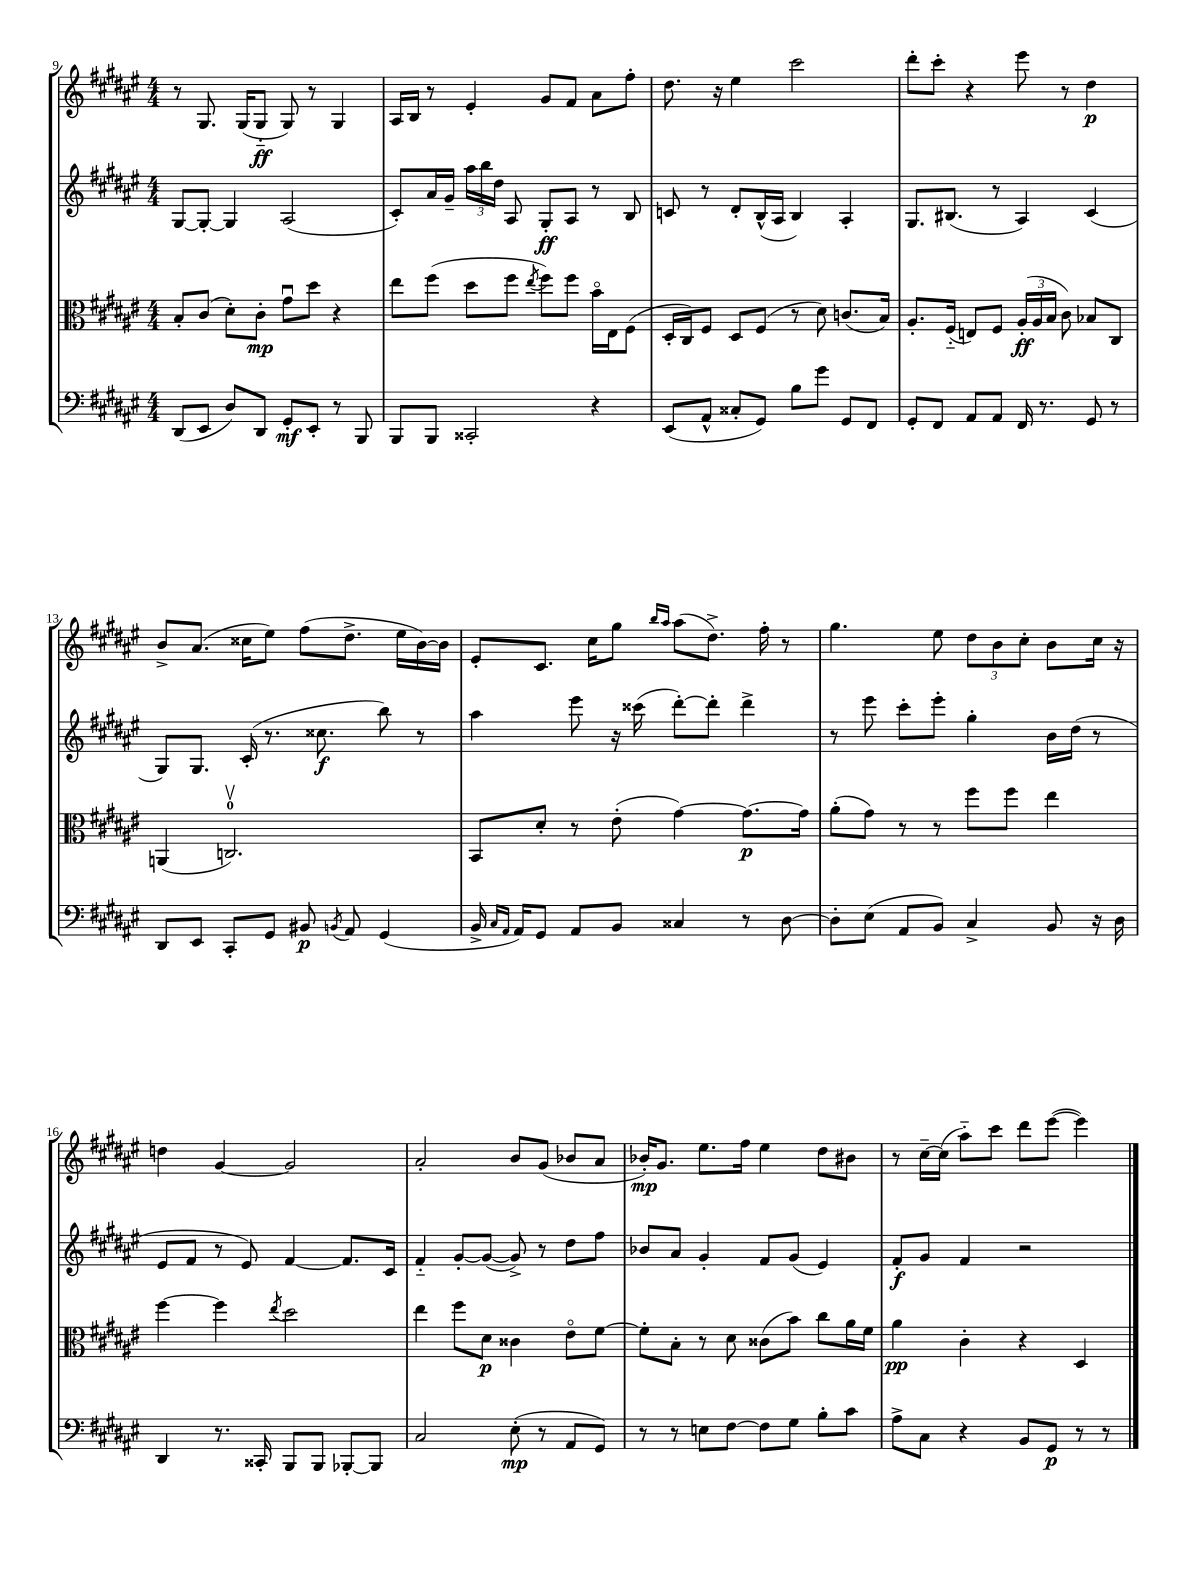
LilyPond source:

<<
\new StaffGroup <<
\new Staff = "s0" {
    \clef treble \key fis \major \numericTimeSignature \time 4/4
    \autoBeamOff r8 gis8. gis16[( gis8]-_\ff gis8) r8 gis4 |
    ais16[ b16] r8 eis'4-. gis'8[ fis'8] ais'8[ fis''8]-. |
    dis''8. r16 eis''4 cis'''2 |
    dis'''8[-. cis'''8]-. r4 eis'''8 r8 dis''4\p |
    b'8[-> ais'8.]( cisis''16[ eis''8]) fis''8[( dis''8.]-> eis''16[ b'16~) b'16] |
    eis'8[-. cis'8.] cis''16[ gis''8] \grace { b''16[ ais''16] } ais''8[( dis''8.]->) fis''16-. r8 |
    gis''4. eis''8 \tuplet 3/2 { dis''8[ b'8 cis''8]-. } b'8[ cis''16] r16 |
    d''4 gis'4~ gis'2 |
    ais'2-. b'8[ gis'8]( bes'8[ ais'8] |
    bes'16[-.\mp) gis'8.] eis''8.[ fis''16] eis''4 dis''8[ bis'8] |
    r8 cis''16[~-- cis''16]( ais''8[-_) cis'''8] dis'''8[ eis'''8]~( eis'''4) \bar "|." |
}
\new Staff = "s1" {
    \clef treble \key fis \major \numericTimeSignature \time 4/4
    \autoBeamOff gis8[~ gis8]~-. gis4 ais2( |
    cis'8[-.) ais'16 gis'16]-- \tuplet 3/2 { ais''16[ b''16 dis''16] } ais8 gis8[-.\ff ais8] r8 b8 |
    c'8 r8 dis'8[-. b16-^( ais16] b4) ais4-. |
    gis8.[ bis8.]( r8 ais4) cis'4( |
    gis8[) gis8.] cis'16-.( r8. cisis''8.\f b''8) r8 |
    ais''4 eis'''8 r16 cisis'''16( dis'''8[~-.) dis'''8]-. dis'''4-> |
    r8 eis'''8 cis'''8[-. eis'''8]-. gis''4-. b'16[ dis''16]( r8 |
    eis'8[ fis'8] r8 eis'8) fis'4~ fis'8.[ cis'16] |
    fis'4-_ gis'8[~-. gis'8]~( gis'8->) r8 dis''8[ fis''8] |
    bes'8[ ais'8] gis'4-. fis'8[ gis'8]( eis'4) |
    fis'8[-.\f gis'8] fis'4 r2 \bar "|." |
}
\new Staff = "s2" {
    \clef alto \key fis \major \numericTimeSignature \time 4/4
    \autoBeamOff b8[-. cis'8]( dis'8[-.) cis'8]-.\mp gis'8[\downbow dis''8] r4 |
    eis''8[ fis''8]( dis''8[ fis''8] \acciaccatura { eis''8 } fis''8[) fis''8] b'16[\flageolet eis16 fis8]( |
    dis16[-. cis16) fis8] dis8[ fis8]( r8 dis'8) c'8.[( b16]) |
    ais8.[-. fis16]-_( e8[) fis8] \tuplet 3/2 { ais16[-.\ff( ais16 b16] } cis'8) bes8[ cis8] |
    a,4( c2.-0\upbow) |
    b,8[ dis'8]-. r8 eis'8-.( gis'4~) gis'8.[~\p gis'16] |
    ais'8[-.( gis'8]) r8 r8 fis''8[ fis''8] eis''4 |
    fis''4~ fis''4 \acciaccatura { eis''8 } dis''2 |
    eis''4 fis''8[ dis'8]\p cisis'4 eis'8[\flageolet fis'8]~ |
    fis'8[-. b8]-. r8 dis'8 cisis'8[( b'8]) cis''8[ ais'16 fis'16] |
    ais'4\pp cis'4-. r4 dis4 \bar "|." |
}
\new Staff = "s3" {
    \clef bass \key fis \major \numericTimeSignature \time 4/4
    \autoBeamOff dis,8[( eis,8] dis8[) dis,8] gis,8[-.\mf eis,8]-. r8 b,,8 |
    b,,8[ b,,8] cisis,2-. r4 |
    eis,8[( ais,8]-^ cisis8[-. gis,8]) b8[ gis'8] gis,8[ fis,8] |
    gis,8[-. fis,8] ais,8[ ais,8] fis,16 r8. gis,8 r8 |
    dis,8[ eis,8] cis,8[-. gis,8] bis,8\p \acciaccatura { b,8 } ais,8 gis,4( |
    b,16-> \grace { cis16[ ais,16] } ais,16[) gis,8] ais,8[ b,8] cisis4 r8 dis8~ |
    dis8[-. eis8]( ais,8[ b,8]) cis4-> b,8 r16 dis16 |
    dis,4 r8. cisis,16-. b,,8[ b,,8] bes,,8[~-. bes,,8] |
    cis2 eis8-.\mp( r8 ais,8[ gis,8]) |
    r8 r8 e8[ fis8]~ fis8[ gis8] b8[-. cis'8] |
    ais8[-> cis8] r4 b,8[ gis,8]\p r8 r8 \bar "|." |
}
>>
>>
\layout { \context { \Score currentBarNumber = #9 } }
